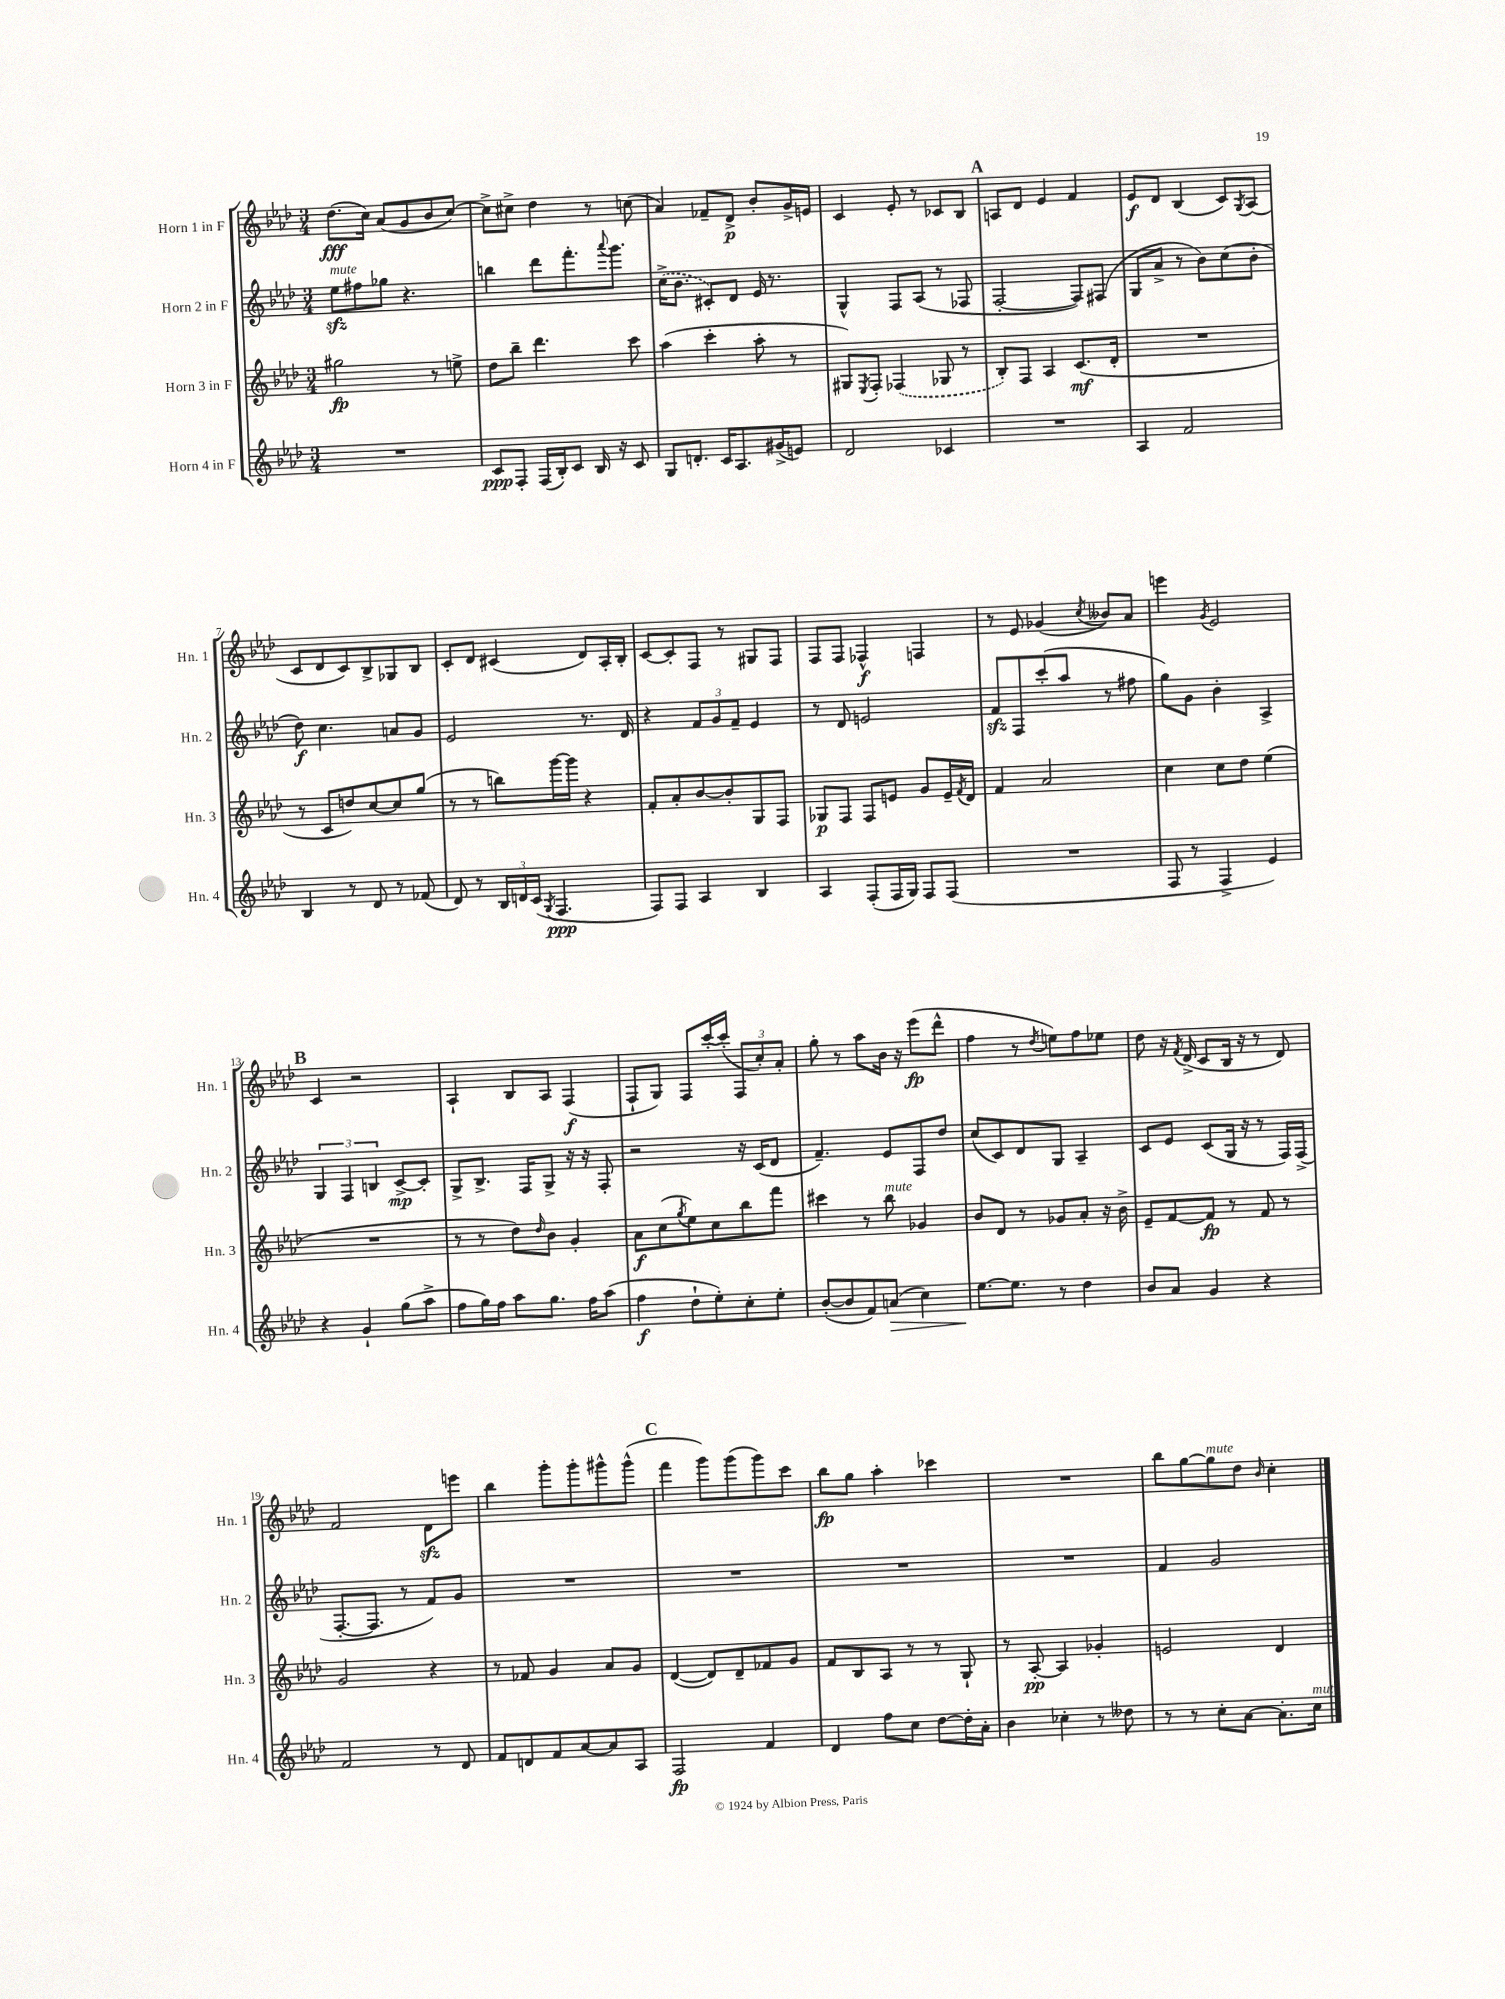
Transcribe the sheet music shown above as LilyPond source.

<<
\new StaffGroup <<
\new Staff = "s0" \with { instrumentName = "Horn 1 in F" shortInstrumentName = "Hn. 1" } {
    \clef treble \key aes \major \numericTimeSignature \time 3/4
    des''8.\fff( c''16) aes'8( g'8 bes'8 c''8~) |
    c''8-> cis''8-> des''4 r8 c''8( |
    aes'4) fes'8-- des'8->\p bes'8-. g'16-> e'16 |
    c'4 ees'8-. r8 ces'8 bes8 |
    \mark \markup { \bold "A" } a8 des'8 ees'4 f'4 |
    ees'8\f des'8 bes4( c'8) \acciaccatura { g8 } aes8( |
    c'8 des'8 c'8) bes8-> ges8 bes8 |
    c'8-. des'8 cis'4( des'8) aes16-. bes16-. |
    c'8~ c'8-. f8 r8 gis8 f8 |
    f8 f8 fes4-^\f f4 |
    r8 ees'8 ges'4( \acciaccatura { c''8 } beses'8) aes'8 |
    e'''4 \acciaccatura { g'8 } ees'2 |
    \mark \markup { \bold "B" } c'4 r2 |
    aes4-! bes8 aes8 f4\f( |
    f8-! g8) f8 c'''16~-. c'''16-.( \tuplet 3/2 { f8 c''8-.) aes'8-. } |
    g''8-. r8 aes''8 bes'16 r16 ees'''8\fp( des'''8-^ |
    f''4 r8 \acciaccatura { des''8 } e''8) f''8 ees''8 |
    des''8 r16 \acciaccatura { f'8 } des'16->( c'8 bes16 r16 r8 des'8) |
    f'2 des'8\sfz e'''8 |
    bes''4 g'''8-. g'''8-. gis'''8-^ gis'''8-^( |
    \mark \markup { \bold "C" } f'''4 g'''8) g'''8( g'''8) c'''8 |
    bes''8\fp g''8 aes''4-. ces'''4 |
    R2. |
    bes''8 g''8~ g''8^\markup { \italic "mute" } des''8 \grace { bes'16 } c''4-. \bar "|." |
}
\new Staff = "s1" \with { instrumentName = "Horn 2 in F" shortInstrumentName = "Hn. 2" } {
    \clef treble \key aes \major \numericTimeSignature \time 3/4
    ees''8\sfz^\markup { \italic "mute" } fis''8 ges''8 r4. |
    b''4 des'''8 f'''8.-. \appoggiatura { aes'''8 } g'''8. |
    \once \slurDashed c''16->( bes'8. cis'8-.) des'8 ees'16 r8. |
    g4-^ f8 aes8( r8 fes8 |
    \mark \markup { \bold "A" } f2~-. f8) fis8( |
    g8 aes'8-> r8 bes'8) c''8( bes'8-. |
    des''8\f) c''4. a'8 g'8 |
    ees'2 r8. des'16 |
    r4 \tuplet 3/2 { f'8 g'8 f'8-- } ees'4 |
    r8 des'8 e'2 |
    f'8\sfz f8 c'''8-.( aes''8 r8 fis''8 |
    g''8) g'8 bes'4-. aes4-> |
    \mark \markup { \bold "B" } \tuplet 3/2 { g4 f4 b4 } c'8~->\mp c'8-. |
    g8-> bes8.-> f16 g8-> r16 r16 f8-. |
    r2 r16 c'16( des'8 |
    f'4.--) ees'8 f8 des''8 |
    c''8( c'8) des'8 g8 aes4-- |
    c'8 ees'8 c'8( g16 r16 r8 f16) f16->( |
    f8.~-. f8. r8 f'8) g'8 |
    R2. |
    \mark \markup { \bold "C" } R2. |
    R2. |
    R2. |
    f'4 g'2 \bar "|." |
}
\new Staff = "s2" \with { instrumentName = "Horn 3 in F" shortInstrumentName = "Hn. 3" } {
    \clef treble \key aes \major \numericTimeSignature \time 3/4
    gis''2\fp r8 e''8-> |
    des''8 bes''8-- des'''4. c'''8 |
    aes''4( c'''4-. aes''8-. r8 |
    gis8) \acciaccatura { ees8 } f8-. \once \slurDashed fes4( ges8 r8 |
    \mark \markup { \bold "A" } bes8-.) f8 aes4 c'8.\mf( des'16-. |
    R2. |
    r8 c'8 d''8) c''8~ c''8 g''8( |
    r8 r8 b''8) g'''16~ g'''16 r4 |
    f'8-. aes'8-. bes'8~ bes'8-. g8 f8 |
    ges8\p f8 f8 e'8 g'8 e'16-- \acciaccatura { f'8 } des'16 |
    f'4 aes'2 |
    c''4 c''8 des''8 ees''4( |
    \mark \markup { \bold "B" } R2. |
    r8 r8 des''8) \grace { des''16 } bes'8 g'4-. |
    aes'8\f c''8( \acciaccatura { g''8 } ees''8) c''8 bes''8 f'''8 |
    cis'''4 r8 bes''8^\markup { \italic "mute" } ges'4 |
    bes'8 des'8 r8 ges'8 aes'8-. r16 bes'16-> |
    ees'8-- f'8~ f'8\fp r8 f'8 r8 |
    g'2 r4 |
    r8 fes'8 g'4 aes'8 g'8 |
    \mark \markup { \bold "C" } des'4~( des'8) des'8-- fes'8 g'8 |
    f'8 bes8 aes8 r8 r8 g8-! |
    r8 aes8~-.\pp aes4 ges'4-. |
    e'2 des'4 \bar "|." |
}
\new Staff = "s3" \with { instrumentName = "Horn 4 in F" shortInstrumentName = "Hn. 4" } {
    \clef treble \key aes \major \numericTimeSignature \time 3/4
    R2. |
    c'8\ppp f8-. f16( bes16-.) c'8 bes16 r16 c'8 |
    g8 d'8.-. c'16 aes8. gis'16->( e'8) |
    des'2 ces'4 |
    \mark \markup { \bold "A" } R2. |
    aes4 f'2 |
    bes4 r8 des'8 r8 fes'8( |
    des'8) r8 \tuplet 3/2 { bes16 d'16 c'16( } \acciaccatura { g8 } f4.\ppp |
    f8) f8 aes4 bes4 |
    aes4 f8-.( f16 g16) f8 f8( |
    R2. |
    f8 r8 f4-> ees'4) |
    \mark \markup { \bold "B" } r4 g'4-! g''8( aes''8-> |
    f''8 g''16) f''16 aes''8 g''8. f''16 aes''8( |
    f''4\f des''8-! ees''8-.) c''8-. ees''8-. |
    bes'8~-.( bes'8 f'8) a'8\>( c''4) |
    ees''8.~\! ees''8. r8 des''4 |
    bes'8 aes'8 g'4 r4 |
    f'2 r8 des'8 |
    f'8 d'8 f'8 aes'8~ aes'8 aes8 |
    \mark \markup { \bold "C" } f2\fp f'4 |
    des'4 f''8 c''8 des''8~ des''16-. aes'16-. |
    bes'4 ces''4-. r8 deses''8 |
    r8 r8 c''8-. aes'8~ aes'8.-. c''16^\markup { \italic "mute" } \bar "|." |
}
>>
>>
